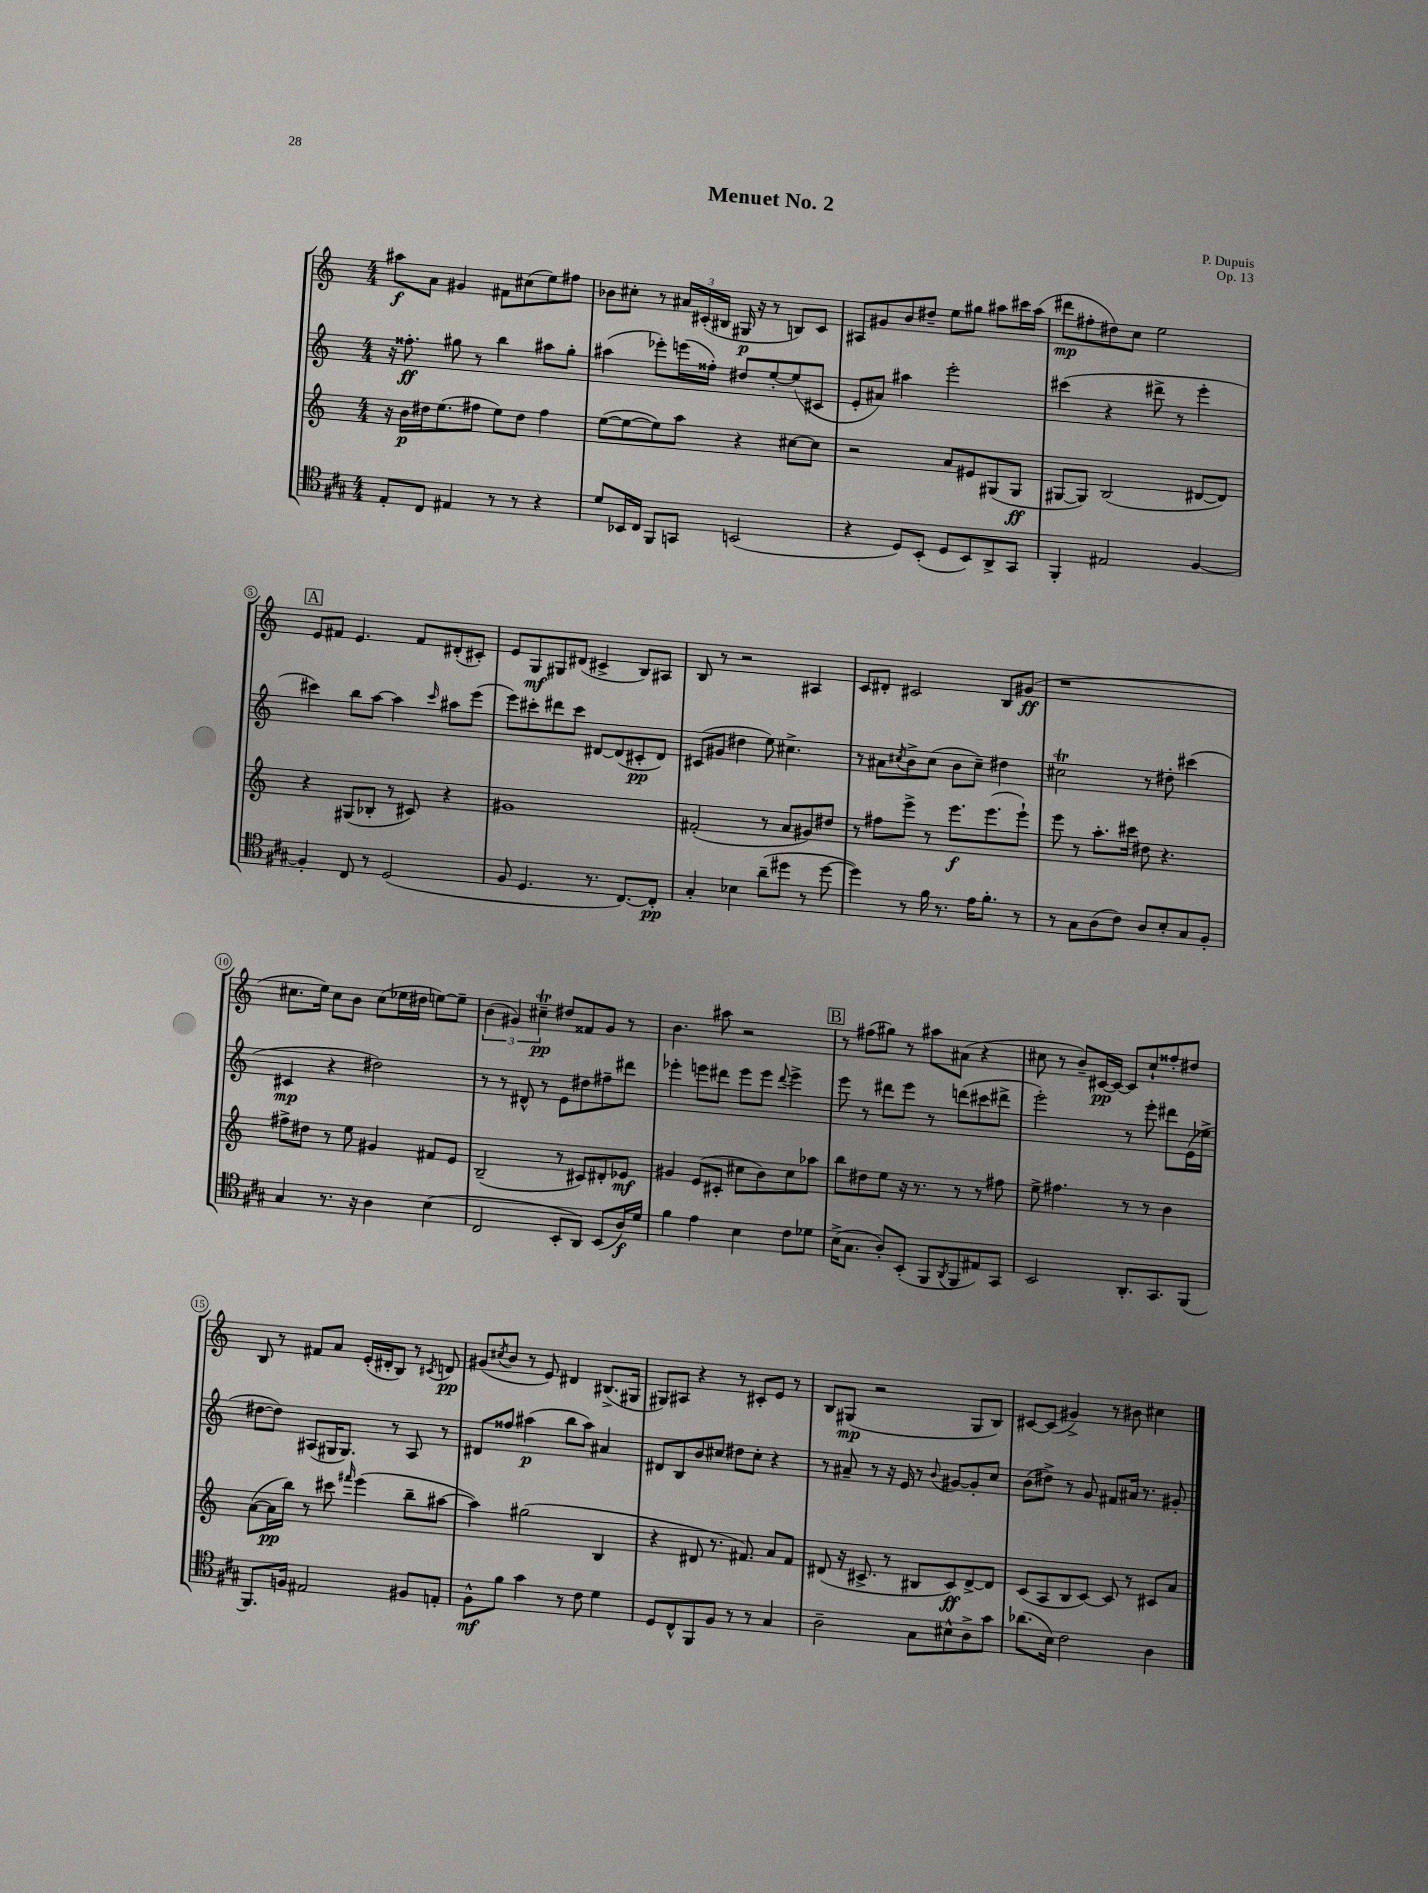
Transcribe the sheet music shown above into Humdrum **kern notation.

**kern	**kern	**kern	**kern
*staff4	*staff3	*staff2	*staff1
*clefC4	*clefG2	*clefG2	*clefG2
*k[f#c#g#]	*k[]	*k[]	*k[]
*M4/4	*M4/4	*M4/4	*M4/4
8E'	16r	16r	8aa#
.	16b	8.ff##'	.
8C#	16dd#	.	8a
.	(8.ee	.	.
4E#	.	8gg#	4g#
.	8ff#	8r	.
8r	8ee)	4bb	8f#
8r	8dd#	.	(8cc#
4r	4ff#	8aa#	8ee)
.	.	8gg#'	8ff#
=	=	=	=
8d	([8ee	(4aa#	8b-
16BB-	8ee_	.	8cc#'
16C#	.	.	.
8FF#	8ee])	8eee-')	8r
8GG	8aa	(16eee	24a#
.	.	.	(24c#'
.	.	16ff##')	.
.	.	.	24B#
(2BB	4r	8dd#	16G#
.	.	.	16r
.	.	[8ee'	8r
.	[8cc#	(8ee]	8B)
.	8cc#]	8c#	8c#
=	=	=	=
4r	2r	8e'	8A#
.	.	8a#)	8g#
8D)	.	4aa#	8b
(8BB'	.	.	8dd#~
8D	8a	2eee'	8ee
8BB)	8e#	.	8gg#
8AA^	(8G#	.	8aa#
8GG#	8G#	.	16ccc#
.	.	.	(16aa#
=	=	=	=
4FF#'	[8G#	(4ccc#	8ddd#
.	8G#])	.	8ff#'
2E#	(2B	4r	8dd#)
.	.	.	8cc
.	.	8ddd#^	2ee
.	.	8r	.
[4F#	[8d#	4eee'	.
.	8d#])	.	.
=	=	=	=
4F#']	4r	4ccc#)	8e
.	.	.	8f#
8C#	(8G#	8bb	4.e
8r	8B-'	[8aa	.
(2D	8r	4aa]	.
.	8c#)	.	8f#
.	.	16qqccc#	.
.	4r	8aa#	(8d#'
.	.	(8eee	8c#')
=	=	=	=
8F#	1g#	8eee)	8e
4.D	.	8ccc#'	8G
.	.	8ddd#	8G#
.	.	8ccc#	(8d#
8.r	.	[8d#	4c#^
.	.	(8d#]	.
[8.C#)	.	.	.
.	.	8c#'	8B)
8C#']	.	8d#)	8A#
=	=	=	=
4G#'	(2f#'	(8c#	8B
.	.	8g#	8r
4B-	.	4dd#	2r
(8a~	8r	8ee)	.
8dd#	8a	4.cc#^	.
8r	8g#)	.	4A#
[8dd#	8dd#	.	.
=	=	=	=
4dd#])	8r	8r	8c
.	8ff#	8a#	8d#'
.	.	8qcc#	.
8r	8eee^	8b^	2c#
16f#	8r	(8cc#	.
8.r	.	.	.
.	8.eee	8b	.
16e	.	8cc#~)	.
8.f#'	(8.eee	.	.
.	.	4dd#	8B
8r	8eee`)	.	(8g#
=	=	=	=
8r	8eee	2cc#	1r
8G#	8r	.	.
(8A	8.aa'	.	.
8c#)	.	.	.
.	16ccc#	.	.
8A	8dd#	8r	.
8B'	4.r	8dd#'	.
8G#	.	(4ccc#	.
8F#'	.	.	.
=	=	=	=
4G#	8ff#^	4c#	8.cc#
.	8dd#	.	.
.	.	.	16ee)
8.r	8r	4r	8cc#
.	8ee	.	8b
16r	.	.	.
4A	4g#	2dd#)	(8cc#
.	.	.	16ee-
.	.	.	16dd#
(4B	8f#	.	[8ee)
.	8e	.	8ee~]
=	=	=	=
2C#	(2B~	8r	(6b
.	.	8r	.
.	.	.	6g#)
.	.	8d#^^	.
.	.	.	6cc#~
.	.	8r	.
8BB'	8r	8e	8dd#
8AA)	8c#)	8dd#	8f##
(8BB	8d#'	8ff#~	8g#
16A)	8e-	8ddd#	8r
16d	.	.	.
=	=	=	=
4f#	4g#	4eee-'	4.b
4e	(8e	8eee	.
.	8c#'	8ddd#	8aa#
4B	8cc#	8eee	2r
.	8b)	8eee	.
.	.	8qqddd#	.
8c#	8cc#	4eee^	.
8d-	8aa-	.	.
=	=	=	=
(16B^	8bb	8eee	8r
8.G#	.	.	.
.	8dd#	8r	(8ff#
8A')	8ee	8ddd#	8gg#)
(8BB'	16r	8eee	8r
.	8.r	.	.
8FF#	.	8r	8aa#
8qAA	.	.	.
8FF#	8r	(8ddd	(8a#
8E#)	8r	8ccc#	4r
8GG#	8ff#	8ddd#^	.
=	=	=	=
2BB	8ee^	2eee')	8cc#
.	4.ff#	.	8r
.	.	.	8b~)
.	.	.	[16c#
.	.	.	16c#_
8.AA'	8r	8r	8c#]
.	8r	8eee'	8cc#`
8.GG#	.	.	.
.	4b	8ddd#	8ff##'
(8FF#	.	(16e	8dd#
.	.	16ee-^	.
=	=	=	=
8.FF#)	([8a	[8dd#	8B
.	16a]	8dd#])	8r
16F	16bb)	.	.
2E#	8r	(8A#	8f#
.	8ccc#	16G#	8a
.	.	8.G#)	.
.	16qqfff#	.	.
.	(4eee	.	(16e'
.	.	.	16d#'
.	.	8r	8B)
8F#	8bb~	8A#	8r
.	.	.	8qc#
8E'	[8aa#	8r	8d
=	=	=	=
8F#^^	4aa#])	8d#	(8g#
.	.	.	8qcc#
8f#	.	8ff##	8b
4g#	(2gg#	(4aa#	8r
.	.	.	8e)
8r	.	8bb	4d#
8c#	.	8aa#)	.
4d	4B	4a#	(8.B#^
.	.	.	16G#
=	=	=	=
8D	4r	8d#	8G#)
8C#^^	.	8B	8A#
8FF#	8d#	8b	4r
8F#	8.r	8cc#	.
8r	.	8dd#	8r
.	8.f#)	.	.
8r	.	8cc#'	8c#'
4G#	8a	4r	8e
.	8f#	.	8r
=	=	=	=
2A~	(8d#	8r	8B
.	16r	8a#~	(8G#
.	8.c#^	.	.
.	.	8r	2r
.	8r	16r	.
.	.	16e	.
8G#	8B#	8r	.
.	.	8qqb	.
8B#^^	8c#)	[8g#	.
8A^	[8d#^	8g#']	8G#
8g#	8d#]	8cc	8B)
=	=	=	=
(8.a-	(8c	(8b	[8c#
.	8A	8dd#^)	(8c#]
16B)	.	.	.
2c#	8B	8r	4g#^)
.	[8c)	8g	.
.	8c]	8f#	8r
.	8r	16a#	8b#
.	.	8.r	.
4A	8c#	.	4cc#
.	8a	8g#'	.
==	==	==	==
*-	*-	*-	*-
